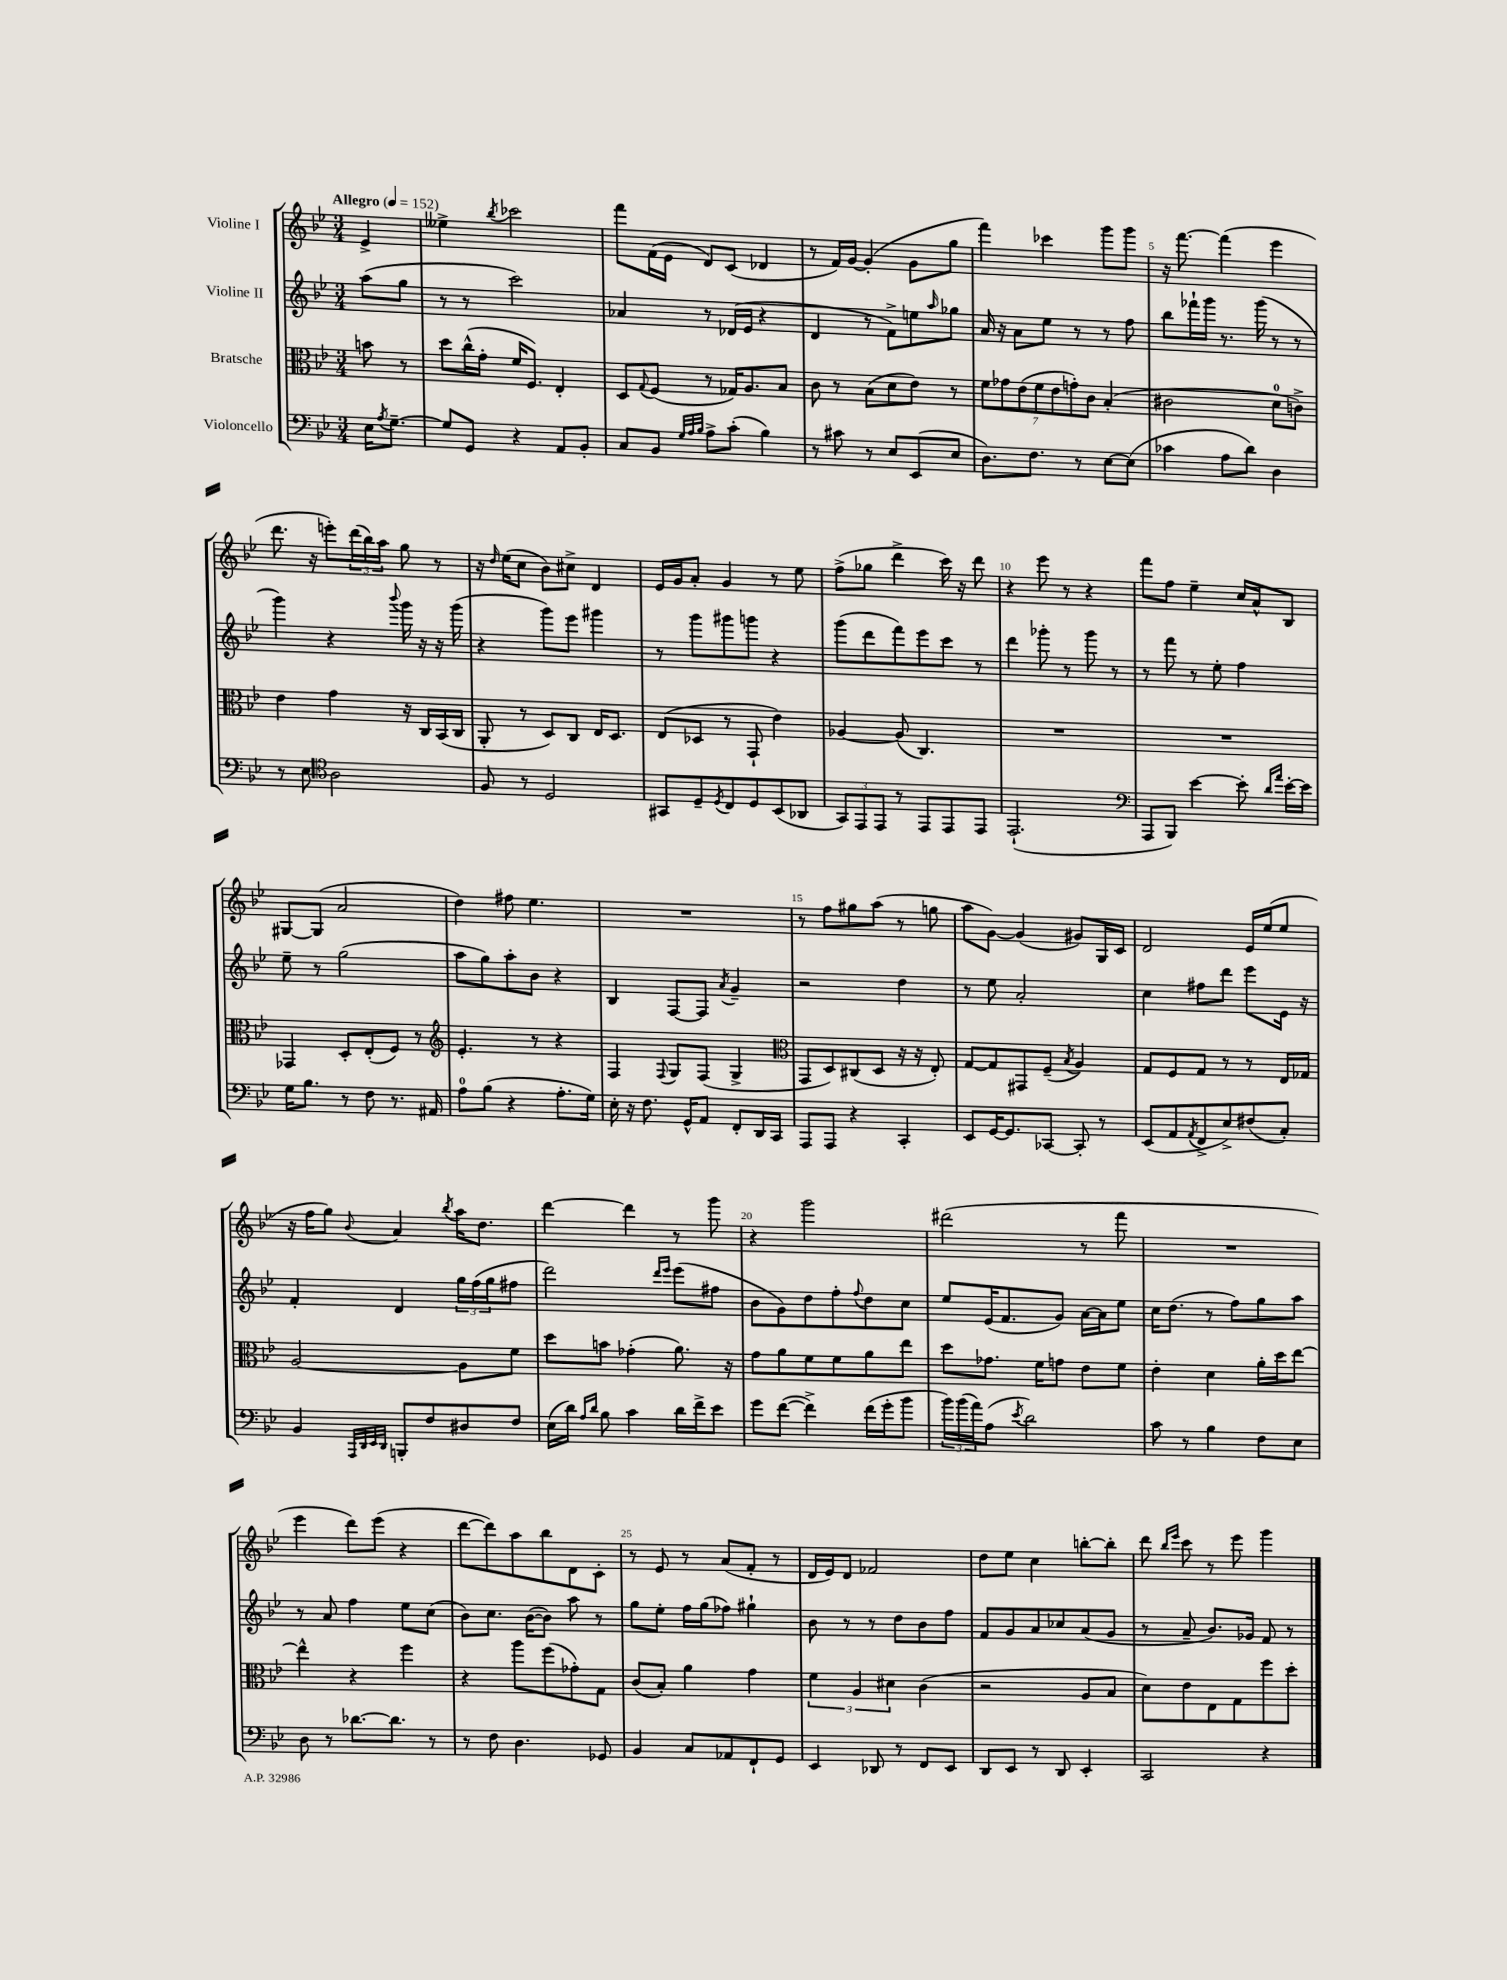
<<
\new StaffGroup <<
\new Staff = "s0" \with { instrumentName = "Violine I" } {
    \clef treble \key bes \major \numericTimeSignature \time 3/4 \partial 4 \tempo "Allegro" 4 = 152
    ees'4-> |
    eeses''4-> \acciaccatura { bes''8 } ces'''2 |
    f'''8 f'16( ees'16 d'8) c'8( des'4 |
    r8 f'16) g'16~ g'4-.( g'8 g''8 |
    f'''4) ces'''4 g'''8 g'''8 |
    r16 f'''8.~ f'''4( ees'''4 |
    d'''8. r16 e'''8-.) \tuplet 3/2 { d'''16( bes''16) a''16 } g''8 r8 |
    r16 \grace { d''16 } ees''16( c''8 bes'8) cis''8-> d'4 |
    ees'16 g'16 a'8-. g'4 r8 ees''8 |
    f''8->( ges''8 d'''4-> c'''16) r16 d'''8 |
    r4 ees'''8 r8 r4 |
    f'''8 f''8 ees''4-- c''16 a'16-^ bes8 |
    gis8~ gis8( a'2 |
    d''4) fis''8 ees''4. |
    R2. |
    r8 f''8 gis''8 a''8( r8 g''8 |
    a''8 g'8~) g'4( gis'8) g16 c'16 |
    d'2 ees'16 ees''16( ees''8 |
    r16 f''16 g''8) \appoggiatura { bes'8 } a'4 \acciaccatura { bes''8 } a''16 d''8. |
    d'''4~ d'''4 r8 g'''8 |
    r4 g'''2 |
    dis'''2( r8 f'''8 |
    R2. |
    ees'''4 d'''8) ees'''8( r4 |
    d'''8~ d'''8) a''8 bes''8 d'8 c'8-. |
    r8 ees'8 r8 a'8( f'8-. r8 |
    d'16 ees'16) d'8 fes'2 |
    d''8 ees''8 c''4 b''8~-. b''8-. |
    d'''8 \grace { bes''16 ees'''16 } c'''8 r8 ees'''8 g'''4 \bar "|." |
}
\new Staff = "s1" \with { instrumentName = "Violine II" } {
    \clef treble \key bes \major \numericTimeSignature \time 3/4 \partial 4
    a''8( g''8 |
    r8 r8 c'''2) |
    aes'4 r8 des'16( ees'16 r4 |
    d'4 r8 f'8->) e''8 \grace { a''16 } ges''8 |
    a'16 r16 a'8 ees''8 r8 r8 f''8 |
    bes''8 fes'''16-! g'''16 r8. g'''16( r8 r8 |
    g'''4) r4 \appoggiatura { bes'''8 } g'''16 r16 r16 g'''16( |
    r4 g'''8) ees'''8 gis'''4 |
    r8 g'''8 gis'''8 g'''8 r4 |
    g'''8( d'''8 f'''8) ees'''8 c'''8 r8 |
    d'''4 ges'''8-. r8 ges'''8 r8 |
    r8 f'''8 r8 ees''8-. f''4 |
    ees''8-- r8 g''2( |
    a''8 g''8) a''8-. bes'8 r4 |
    bes4 f8~ f8 \acciaccatura { a'8 } g'4-- |
    r2 d''4 |
    r8 ees''8 a'2-. |
    c''4 fis''8 d'''8 ees'''8 ees'16 r16 |
    f'4-. d'4 \tuplet 3/2 { g''16 f''16( g''16 } fis''8 |
    d'''2) \grace { d'''16 ees'''16 } ees'''8( fis''8 |
    bes'8 g'8) d''8 f''8-. \appoggiatura { f''8 } d''8 c''8 |
    ees''8 ees'16( f'8. g'8) a'16~ a'16 ees''8 |
    c''16 d''8.( r8 f''8) g''8 a''8 |
    r8 a'8 f''4 ees''8 c''8( |
    bes'8) c''8. bes'16~( bes'8) a''8 r8 |
    g''8 ees''8-. f''16 g''16( fes''8) gis''4-! |
    bes'8 r8 r8 d''8 bes'8 f''8 |
    f'8 g'8 a'8 ces''8 a'8( g'8 |
    r8 a'8-- bes'8.) ges'16 f'8 r8 \bar "|." |
}
\new Staff = "s2" \with { instrumentName = "Bratsche" } {
    \clef alto \key bes \major \numericTimeSignature \time 3/4 \partial 4
    b'8 r8 |
    d''8 c''16-^( g'16-. f'16 f8.) ees4-. |
    d8 \appoggiatura { g8 } f8( r8 ges16) a8. bes8 |
    c'8 r8 bes8( d'8 ees'8) r8 |
    \tuplet 7/4 { f'8 ges'8 ees'8( f'8 ees'8 g'8-.) c'8 } bes4-.( |
    cis'2 d'8-0 c'8->) |
    ees'4 g'4 r16 c16 bes,16( c16 |
    a,8-. r8 d8) c8 ees16 d8. |
    ees8( des8 r8 g,8-! ees'4) |
    aes4~ aes8( c4.) |
    R2. |
    R2. |
    ges,4 d8-. ees8-.( f8) r8 |
    \clef treble ees'4.-. r8 r4 |
    f4 \appoggiatura { f8 } g8 f8( g4-> |
    \clef alto g,8 d8) cis8( d8 r16 r16 ees8-.) |
    g8~ g8 gis,8 f8--( \acciaccatura { bes8 } a4) |
    g8 f8 g8 r8 r8 ees16 ges16 |
    a2~ a8 f'8 |
    d''8 b'8 ges'4-.( a'8.) r16 |
    g'8 a'8 f'8 f'8 a'8 ees''8 |
    d''8 ges'8. f'16 g'8 ees'8 f'8 |
    ees'4-. d'4 a'16-. d''16 ees''8~ |
    ees''4-^ r4 f''4 |
    r4 a''8 f''8( ges'8-.) g8 |
    c'8( bes8-.) a'4 g'4 |
    \tuplet 3/2 { f'4 a4 dis'4 } c'4( |
    r2 a8 bes8 |
    d'8) ees'8 ees8 g8 f''8 d''8-. \bar "|." |
}
\new Staff = "s3" \with { instrumentName = "Violoncello" } {
    \clef bass \key bes \major \numericTimeSignature \time 3/4 \partial 4
    ees16 \acciaccatura { a8 } g8.~-- |
    g8 g,8 r4 a,8 bes,8-. |
    c8 bes,8 \grace { g32 a32 bes32 } a8-> c'8-.( bes4) |
    r8 cis'8 r8 ees8 ees,8( ees8 |
    d8.) f8. r8 ees8~ ees8( |
    ces'4 a8 d'8) d4 |
    r8 ees8 \clef tenor a2 |
    f8 r8 d2 |
    gis,8 d8-- \acciaccatura { d8 } c8 d8 bes,8( aes,8 |
    \tuplet 3/2 { g,8) ees,8 ees,8 } r8 ees,8 ees,8 ees,8 |
    ees,2.-!( |
    \clef bass a,,8 bes,,8) ees'4~ ees'8-. \grace { d'16 a'16 } ees'16~-. ees'16 |
    g16 bes8. r8 f8 r8. ais,16 |
    a8-0 bes8( r4 a8.-. g16) |
    ees16-. r16 f8. g,16-^ a,8 f,8-. d,16 c,16 |
    a,,8 a,,8 r4 c,4-. |
    ees,8 g,16~ g,8. ces,8~ ces,8-. r8 |
    ees,8( a,8 \acciaccatura { a,8 } f,8-> ees8->) fis8( c8-.) |
    bes,4 \grace { a,,32 d,32 ees,32 d,32 } b,,8-. f8 dis8 f8 |
    ees16( d'16) \grace { a16 d'16 } bes8 c'4 d'16 f'16-> ees'8 |
    g'8 f'8~( f'4->) f'16( g'16-. bes'8 |
    \tuplet 3/2 { bes'16) bes'16( a'16) } a8( \acciaccatura { ees'8 } d'2) |
    c'8 r8 bes4 f8 ees8 |
    d8 r8 des'8.~ des'8. r8 |
    r8 f8 d4. ges,8 |
    bes,4 c8 aes,8 f,8-! g,8 |
    ees,4 des,8 r8 f,8 ees,8 |
    d,8 ees,8 r8 d,8 ees,4-. |
    c,2 r4 \bar "|." |
}
>>
>>
\layout { \context { \Score \override BarNumber.break-visibility = ##(#f #t #t) barNumberVisibility = #(every-nth-bar-number-visible 5) } }
